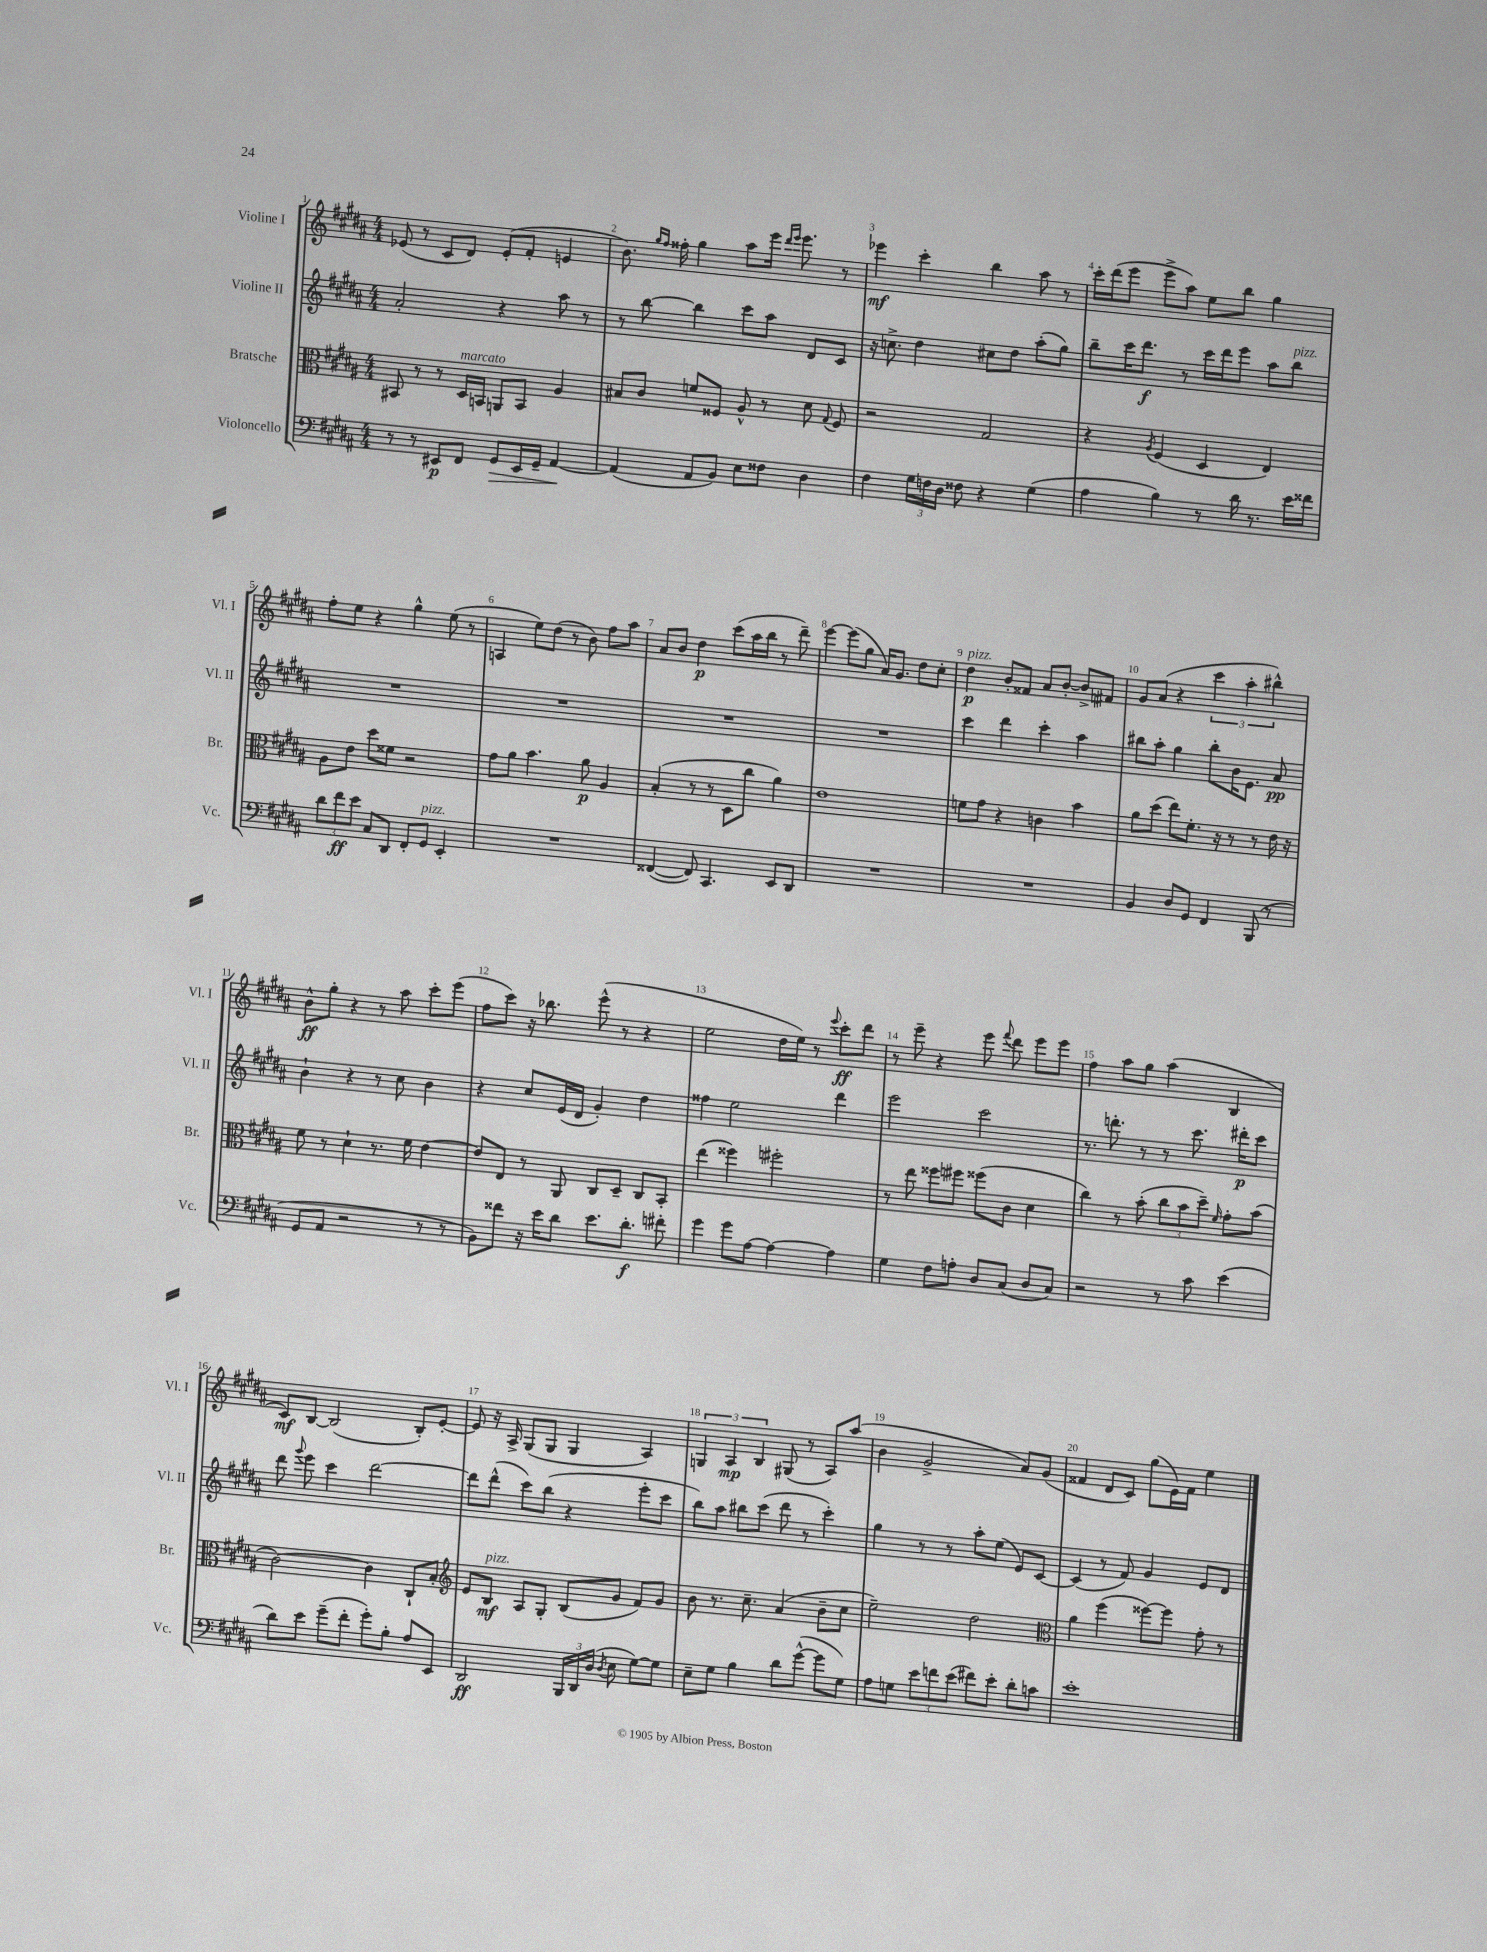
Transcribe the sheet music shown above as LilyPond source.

<<
\new StaffGroup <<
\new Staff = "s0" \with { instrumentName = "Violine I" shortInstrumentName = "Vl. I" } {
    \clef treble \key b \major \numericTimeSignature \time 4/4
    \autoBeamOff ees'8( r8 cis'8[ dis'8]) ees'8[-.( fis'8]-. e'4 |
    b'8.) \grace { gis''16[ fis''16] } fisis''16-. gis''4 ais''8[ e'''16] \grace { dis'''16[ e'''16] } e'''8. r8 |
    ees'''4\mf cis'''4-. b''4 ais''8 r8 |
    cis'''16[-. dis'''16( e'''8] e'''8[-> ais''8]) e''8[ b''8] gis''4 |
    fis''8[-. e''8] r4 gis''4-^ e''8( r8 |
    a4 e''8[) dis''8]( r8 b'8) fis''8[ ais''8] |
    ais'8[ b'8] dis''4\p cis'''8[( ais''16 b''16] r8 dis'''8--) |
    e'''4~ e'''8[( gis''8] ais'16[) gis'8.] dis''8[ cis''8]-. |
    dis''4\p^\markup { \italic "pizz." } b'8[-. fisis'8] ais'8[ b'8]~-. b'8[-> fis'8] |
    gis'8[ ais'8]( r4 \tuplet 3/2 { cis'''4 ais''4-. bis''4-^) } |
    b'8[-^\ff gis''8]-. r4 r8 ais''8 cis'''8[-. e'''8]( |
    fis''8[ cis'''8]) r16 bes''8. e'''8-^( r8 r4 |
    e''2 dis''16[ e''16]) r8 \appoggiatura { e'''8 } cis'''8[-.\ff dis'''8] |
    r8 e'''8-- r4 e'''8 \appoggiatura { fis'''8 } dis'''8 e'''8[ e'''8] |
    fis''4 ais''8[ gis''8] ais''4( b4 |
    cis'8[\mf) b8]~ b2( b8[-.) e'8]~-. |
    e'8 r16 ais16-> gis8[( gis8] gis4 ais4) |
    \tuplet 3/2 { g4 ais4\mp b4 } gis8( r8 ais8[) ais''8]( |
    b'4 gis'2-> ais'8[) gis'8]( |
    fisis'4 dis'8[ cis'8]) gis''8[( e'16) fisis'16] e''4 \bar "|." |
}
\new Staff = "s1" \with { instrumentName = "Violine II" shortInstrumentName = "Vl. II" } {
    \clef treble \key b \major \numericTimeSignature \time 4/4
    \autoBeamOff ais'2-. r4 ais''8 r8 |
    r8 b''8~ b''4 cis'''8[ ais''8] dis'8[ cis'8] |
    r16 c''8.-> dis''4 cis''8[ dis''8] ais''8[-.( gis''8]) |
    b''8[-- cis'''16 dis'''8.]\f r8 cis'''16[ dis'''16 e'''8] ais''8[ b''8]^\markup { \italic "pizz." } |
    R1 |
    R1 |
    R1 |
    R1 |
    cis'''4 dis'''4 cis'''4-. ais''4 |
    bis''8[ ais''8]-. gis''4 bis''8[-. b'16 e'8.] ais'8\pp |
    b'4-! r4 r8 cis''8 b'4 |
    r4 cis''8[ e'16( dis'16] gis'4-.) dis''4 |
    fisis''4 e''2 dis'''4 |
    e'''2 cis'''2 |
    r8. d'''8.-. r8 r8 cis'''8. dis'''16[-.\p cis'''8] |
    dis'''8 \appoggiatura { gis'''8 } e'''8 cis'''4 dis'''2~ |
    dis'''8[ dis'''8]-^( cis'''8[) b''8]( r4 e'''8[-. cis'''8] |
    b''8[) ais''8] bis''8[ cis'''8]( dis'''8 r8 cis'''4-.) |
    gis''4 r8 r8 ais''8[-. e''8]( e'8[) cis'8]~ |
    cis'4( r8 fis'8) gis'4 e'8[ dis'8] \bar "|." |
}
\new Staff = "s2" \with { instrumentName = "Bratsche" shortInstrumentName = "Br." } {
    \clef alto \key b \major \numericTimeSignature \time 4/4
    \autoBeamOff bis,8 r8 r8 dis16[^\markup { \italic "marcato" } b,16] a,8[ b,8] ais4 |
    bis8[ cis'8] f'8[ fisis8] ais8-^ r8 dis'8 \appoggiatura { gis8 } fisis8 |
    r2 gis2 |
    r4 \acciaccatura { ais8 } fis4( dis4 e4) |
    ais8[ e'8] dis''8[ fisis'8] r2 |
    gis'8[ ais'8] b'4. ais'8\p ais4 |
    b4-.( r8 r8 dis8[ cis''8] ais'4) |
    e'1 |
    f'8[ gis'8] r4 c'4 b'4 |
    ais'8[ dis''8]( e''8[) fis'8.]-. r16 r8 r8 e'16 r16 |
    fis'8 r8 dis'4-! r8. fis'16 e'4~ |
    e'8[ e8] r8 ais,8 cis8[ dis8]-- cis8[ b,8]-. |
    e''4( fisis''4) fis''2-. |
    r8 e''8 fisis''8[ fis''8] fisis''8[( cis'8] dis'4 |
    cis''4) r8 b'8-.( \tuplet 3/2 { cis''8[ b'8 dis''8]--) } \grace { fis'16 } gis'8[-. b'8]( |
    cis'2~) cis'4 cis8[-! b8]-. |
    \clef treble e'8[ b8]\mf^\markup { \italic "pizz." } ais8[ gis8]-. b8[( gis'8] fis'8[) gis'8] |
    b'8 r8. cis''8.-- ais'4( b'8[-- cis''8] |
    e''2--) dis''2 |
    \clef alto ais'4 fis''4( fisis''8[~) fisis''8] gis'8-. r8 \bar "|." |
}
\new Staff = "s3" \with { instrumentName = "Violoncello" shortInstrumentName = "Vc." } {
    \clef bass \key b \major \numericTimeSignature \time 4/4
    \autoBeamOff r8 r8 eis,8[\p fis,8] gis,8[\> eis,16 gis,16]-- ais,4~\! |
    ais,4( ais,8[ b,8]) e8[ fisis8] dis4 |
    fis4 \tuplet 3/2 { gis16[ f16 dis16] } fisis8 r4 gis4( |
    ais4 b4) r8 dis'16 r8. e'16[ fisis'16] |
    \tuplet 3/2 { dis'8[ fis'8\ff e'8] } cis8[ dis,8] fis,8[-. gis,8]^\markup { \italic "pizz." } e,4-. |
    R1 |
    fisis,4~( fisis,8) cis,4. e,8[ dis,8] |
    R1 |
    R1 |
    b,4 dis8[ gis,8] fis,4 b,,8( r8 |
    gis,8[ ais,8] r2 r8 r8 |
    b,8[) fisis'8] r16 e'16[ dis'8] e'8.[ dis'8.]-.\f fis'8-. |
    gis'4 gis'8[ ais8]~ ais4~ ais4 |
    gis4 fis8[ a8]-. dis8[ cis8]( dis8[ cis8]) |
    r2 r8 cis'8 e'4( |
    dis'8[) e'8] gis'8[--( fis'8]-. gis'8[-.) b8]-. ais8[ e,8] |
    dis,2\ff \tuplet 3/2 { b,,16[ dis,16 dis16]( } \acciaccatura { dis8 } e8 gis8[~) gis8] |
    e8[-- gis8] b4 dis'8[ gis'8]~-^( gis'8[ gis8]) |
    ais8[ g8] \tuplet 3/2 { e'8[ f'8 e'8]( } fis'8[) e'8]-. dis'8[-. c'8] |
    e'1-. \bar "|." |
}
>>
>>
\layout { \context { \Score \override BarNumber.break-visibility = ##(#f #t #t) barNumberVisibility = #all-bar-numbers-visible } }
